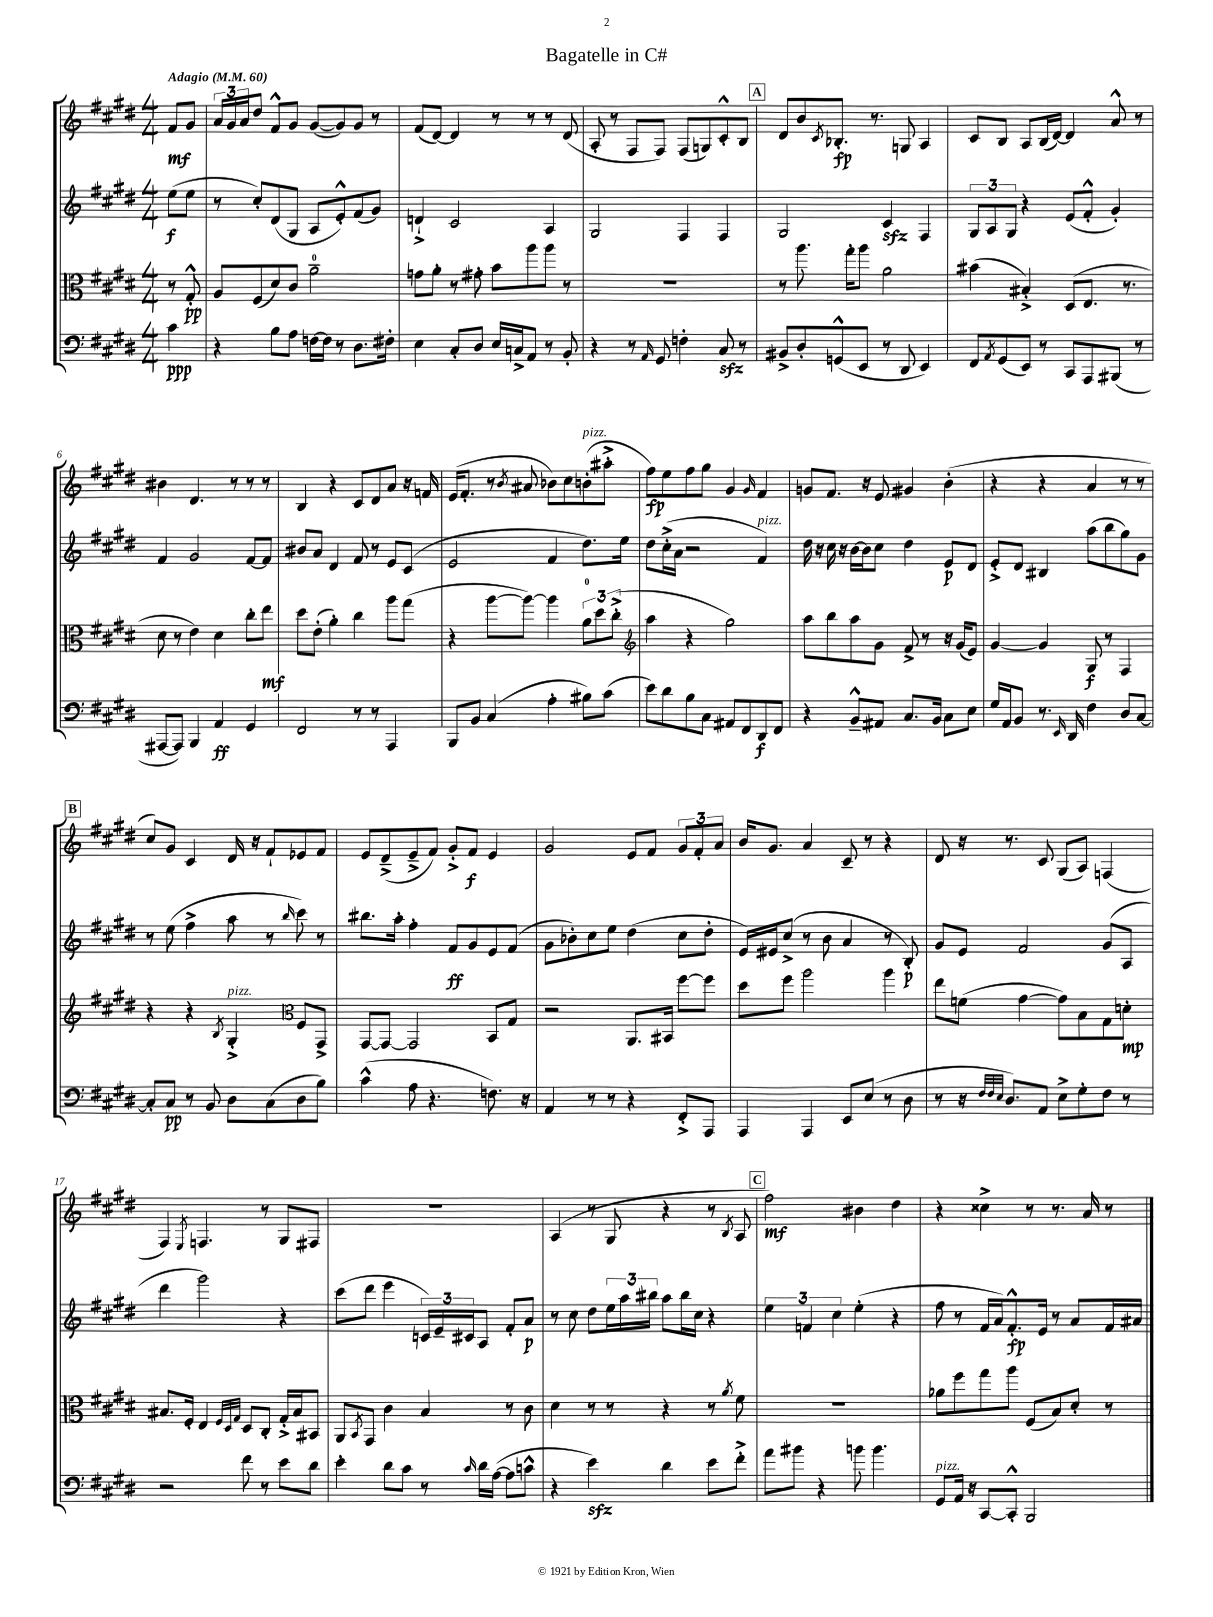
\header { title = "Bagatelle in C#" }
<<
\new StaffGroup <<
\new Staff = "s0" {
    \clef treble \key e \major \numericTimeSignature \time 4/4 \partial 4 \tempo "Adagio" 4 = 60
    fis'8\mf gis'8 |
    \tuplet 3/2 { a'16 gis'16 a'16 } dis''8 fis'8-^ gis'8 gis'8~( gis'8) gis'8 r8 |
    fis'8( dis'8~) dis'4 r8 r8 r8 dis'8( |
    a8-. r8 fis8 fis8) fis8( g8) cis'8-.-^ b8 |
    \mark \markup { \box "A" } dis'8 b'8 \acciaccatura { cis'8 } bes8.-.\fp r8. g8 a4 |
    cis'8 b8 a8 b16( dis'16~) dis'4 a'8-^ r8 |
    bis'4 dis'4. r8 r8 r8 |
    b4 r4 cis'8 dis'8 a'8 r16 f'16 |
    e'16( fis'8.-. r8 \acciaccatura { b'8 } ais'8 bes'8) cis''8 b'8-.^\markup { \italic "pizz." }( ais''8-.-> |
    fis''8\fp) e''8 fis''8 gis''8 gis'4 \grace { gis'16 } fis'4 |
    g'8 fis'8. r16 e'8 gis'4 b'4-.( |
    r4 r4 a'4 r8 r8 |
    \mark \markup { \box "B" } cis''8) gis'8 cis'4 dis'16 r16 fis'8-! ees'8 fis'8 |
    e'8 dis'8--->( e'8---> fis'8) gis'8-.-> fis'8\f e'4 |
    gis'2 e'8 fis'8 \tuplet 3/2 { gis'8 fis'8-. a'8 } |
    b'16 gis'8. a'4 cis'8-- r8 r4 |
    dis'8 r16 r8. cis'8 gis8( a8) f4( |
    fis4) \acciaccatura { e8 } f4. r8 gis8 fis8 |
    R1 |
    a4( r8 gis8 r4 r8 \acciaccatura { b8 } a8 |
    \mark \markup { \box "C" } fis''2\mf) bis'4 dis''4 |
    r4 cisis''4-> r8 r8. a'16 r8 \bar "|." |
}
\new Staff = "s1" {
    \clef treble \key e \major \numericTimeSignature \time 4/4 \partial 4
    e''8\f( e''8 |
    r8 cis''8-.) dis'8( gis8 a8 e'8-.-^) fis'8( gis'8) |
    d'4-!-> cis'2 a4 |
    gis2 fis4 fis4 |
    \mark \markup { \box "A" } gis2 cis'4\sfz fis4 |
    \tuplet 3/2 { gis8 a8 gis8 } r4 e'8( fis'8-.-^ gis'4-.) |
    fis'4 gis'2 fis'8~ fis'8 |
    bis'8 a'8 dis'4 fis'8 r8 e'8 cis'8( |
    e'2 fis'4 dis''8.) e''16 |
    dis''8 cis''16-.->( a'16 r2 fis'4^\markup { \italic "pizz." }) |
    dis''16 r16 cis''16 r16 b'16~ b'16 cis''8 dis''4 e'8\p dis'8 |
    e'8-.-> dis'8 bis4 a''8( b''8 gis''8) gis'8 |
    \mark \markup { \box "B" } r8 e''8( fis''4-> a''8 r8 \grace { b''16 } cis'''8) r8 |
    bis''8. a''16-. fis''4-. fis'8\ff gis'8 e'8 fis'8( |
    gis'8 bes'8-.) cis''8 e''8 dis''4( cis''8 dis''8-. |
    e'16) eis'16 cis''8->( r8 b'8 a'4 r8 b8-.\p) |
    gis'8 e'8 fis'2 gis'8( a8 |
    dis'''4 gis'''2) r4 |
    cis'''8( dis'''8 e'''4 \tuplet 3/2 { c'16) e'16-- cis'16 } a8 fis'8-. a'8\p |
    r8 cis''8 dis''8 \tuplet 3/2 { e''16 a''16 bis''16 } a''8 bis''16 cis''16 r4 |
    \mark \markup { \box "C" } \tuplet 3/2 { e''4 f'4 cis''4 } e''4-.( r4 |
    fis''8 r8 fis'16 a'16) fis'8.-.-^\fp e'16 r8 a'8 fis'16 ais'16 \bar "|." |
}
\new Staff = "s2" {
    \clef alto \key e \major \numericTimeSignature \time 4/4 \partial 4
    r8 gis8-.-^\pp |
    a8 fis8( dis'8) cis'8 a'2-0-- |
    g'8 a'8-. r8 gis'8-. b'8 a''8 a''8 r8 |
    R1 |
    \mark \markup { \box "A" } r8 a''8. gis''16-. a''8 a'2 |
    bis'4( bis4-.->) dis8( e8. r8. |
    dis'8 r8 e'4) dis'4 cis''8-. e''8\mf |
    dis''8 e'8-.( a'4-.) cis''4 a''8 gis''8( |
    r4 a''8~ a''8~) a''4 \tuplet 3/2 { a'8-0 dis''8 cis''8-.->( } |
    \clef treble a''4 r4 gis''2) |
    a''8 b''8 a''8 gis'8 fis'8-> r8 r16 gis'16( e'8) |
    gis'4~ gis'4 gis8\f r8 fis4 |
    \mark \markup { \box "B" } r4 r4 \acciaccatura { b8 } gis4-.->^\markup { \italic "pizz." } \clef alto fis8 gis,8-> |
    gis,8~ gis,8~ gis,2 b,8 gis8 |
    r2 a,8. bis,16 fis''8~ fis''8 |
    dis''8 fis''8 a''2 a''4 |
    e''8 f'8( gis'4~ gis'8) b8 gis8 d'8-.\mp |
    bis8. fis16-. e4 \grace { fis32 dis32 gis32 } dis8 cis8-. gis16-.-> bis16 bis,8 |
    a,8 \acciaccatura { b,8 } gis,8 cis'4 b4 r8 cis'8 |
    dis'4 r8 r8 r4 r8 \acciaccatura { a'8 } fis'8 |
    \mark \markup { \box "C" } R1 |
    aes'8 fis''8 gis''8 a''8 fis8( b8) dis'8-. r8 \bar "|." |
}
\new Staff = "s3" {
    \clef bass \key e \major \numericTimeSignature \time 4/4 \partial 4
    cis'4\ppp |
    r4 b8 a8 f16~ f16 r8 dis8. fis16-. |
    e4 cis8-. dis8 e16 c16-> a,8 r8 b,8-. |
    r4 r8 \grace { a,16 } gis,8 f4-. cis8\sfz r8 |
    \mark \markup { \box "A" } bis,8-> dis8-. g,8-^( e,8 r8 dis,8 e,4) |
    fis,8 \acciaccatura { a,8 } gis,8( e,8) r8 cis,8 a,,8 bis,,8( r8 |
    ais,,8~ ais,,8) b,,4 a,4\ff gis,4 |
    fis,2 r8 r8 a,,4 |
    b,,8 b,8 cis4( a4-. bis8) cis'8( |
    e'8) dis'8 b8 cis8 ais,8 fis,8 dis,8\f fis,8 |
    r4 b,8---^ ais,8 cis8. b,16 cis8 e8 |
    gis16 a,16 b,8 r8. \grace { e,16 } dis,16 fis4 dis8 cis8~ |
    \mark \markup { \box "B" } cis8-. cis8\pp r8 b,8 dis8 cis8( dis8 b8) |
    cis'4-^( a8 r4. f8.) r16 |
    a,4 r8 r8 r4 fis,8-.-> a,,8 |
    a,,4 a,,4 e,8 e8( r8 dis8 |
    r8 r16 \grace { fis32 fis32 e32 } dis8.) a,8 e8-> gis8-. fis8 r8 |
    r2 fis'8 r8 e'8 dis'8 |
    e'4-. dis'8 cis'8 r8 \grace { cis'16 } dis'16 a16~( a8 c'8-^ |
    r4 e'4\sfz) dis'4 e'8 fis'8-.-> |
    \mark \markup { \box "C" } a'8 bis'8 r4 b'8 b'4. |
    gis,8^\markup { \italic "pizz." } a,16 r16 cis,8~ cis,8-.-^ b,,2 \bar "|." |
}
>>
>>
